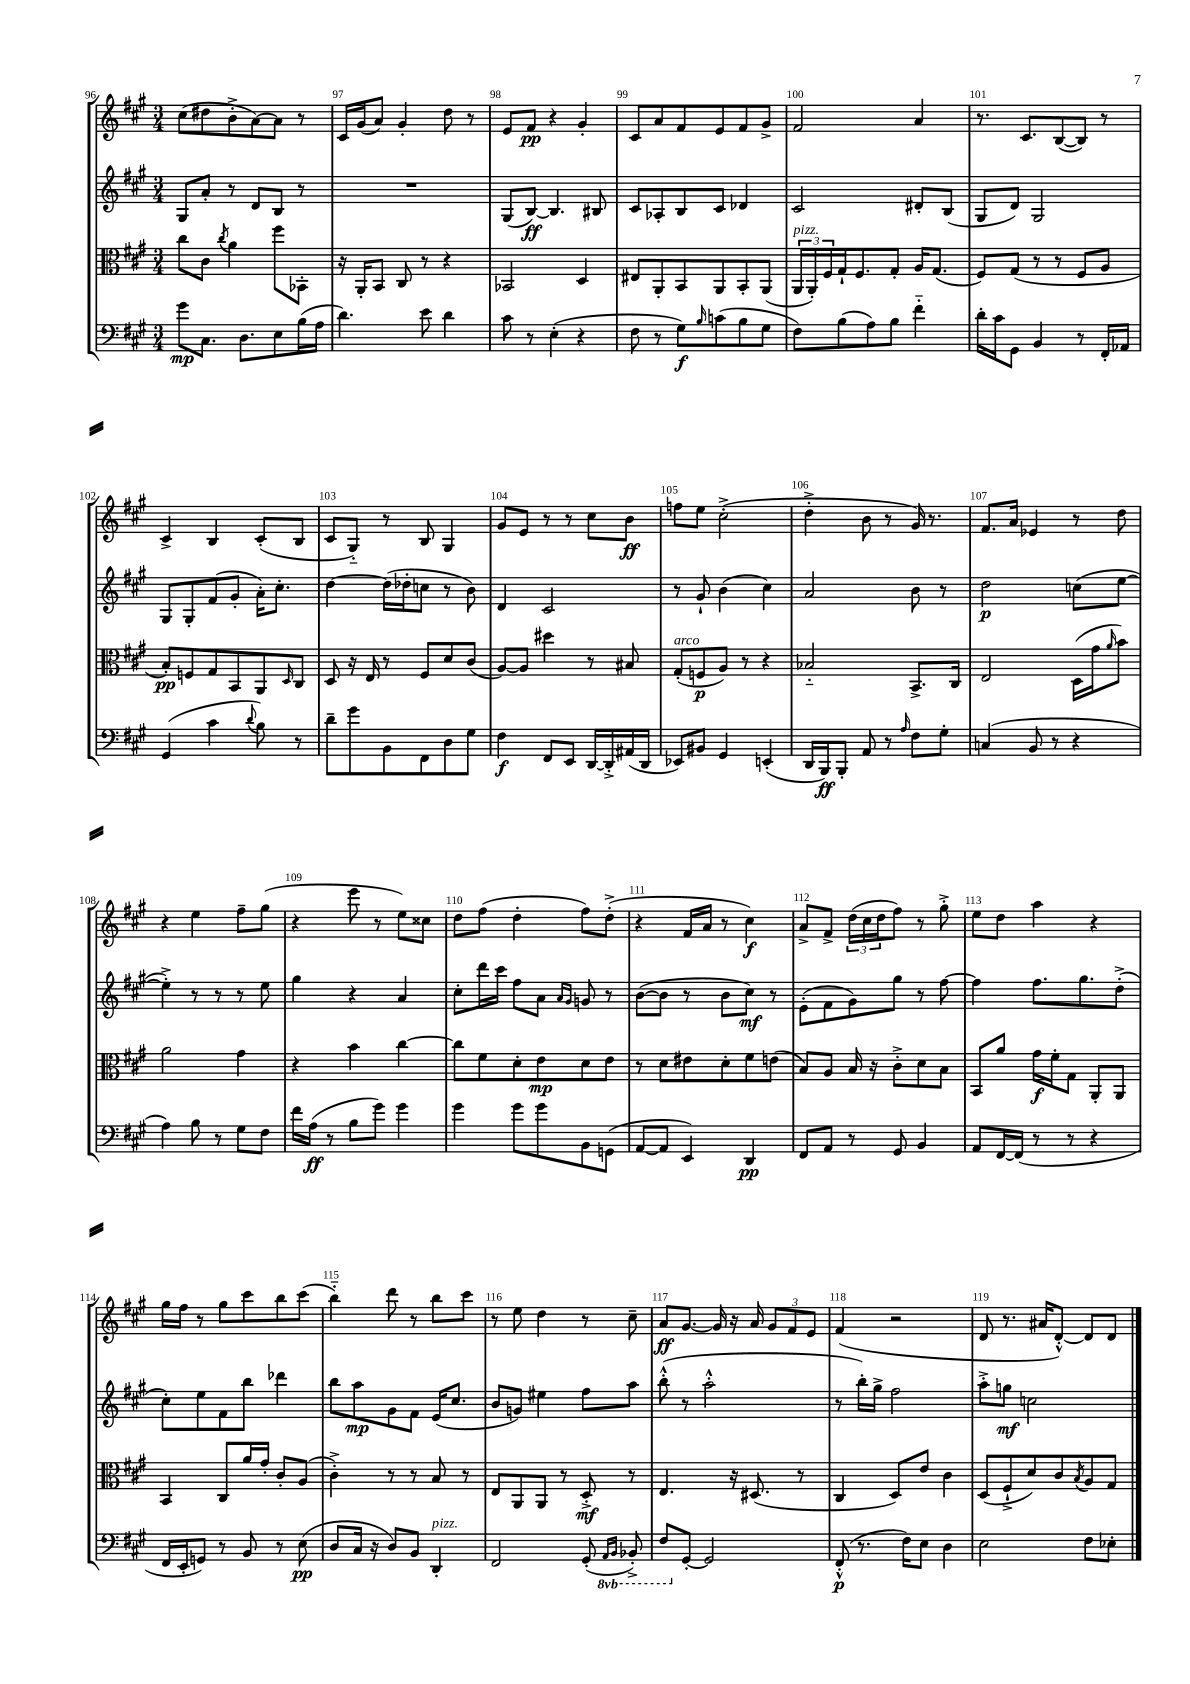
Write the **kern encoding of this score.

**kern	**kern	**kern	**kern
*staff4	*staff3	*staff2	*staff1
*clefF4	*clefC3	*clefG2	*clefG2
*k[f#c#g#]	*k[f#c#g#]	*k[f#c#g#]	*k[f#c#g#]
*M3/4	*M3/4	*M3/4	*M3/4
8g#	8cc#	8G#	(8cc#
8.C#	8c#	8a'	8dd#
.	8qcc#	.	.
.	4a	8r	8b'^
8.D	.	.	.
.	.	8d	[8a)
8E	8ff#	8B	8a]
(16B	8BB-'	8r	8r
16A	.	.	.
=	=	=	=
4.d)	16r	2.r	16c#
.	16AA'	.	(16g#
.	8BB	.	8a)
.	8C#	.	4g#'
8e	8r	.	.
4d	4r	.	8dd
.	.	.	8r
=	=	=	=
8c#	2BB-	(8G#	8e
8r	.	[8B)	8f#
(4E'	.	4.B]	4r
4r	4D	.	4g#'
.	.	8B#	.
=	=	=	=
8F#	8E#	8c#	8c#
8r	8AA'	8A-'	8a
8G#)	8BB	8B	8f#
16qqB	.	.	.
(8c	8AA	8c#	8e
8B	8BB'	4d-	8f#
8G#	(8AA	.	8g#^
=	=	=	=
8F#)	24AA	2c#	2f#
.	24AA')	.	.
.	24F#	.	.
(8B	16G#`	.	.
.	8.F#	.	.
8A)	.	.	.
8B	8G#'	.	.
4f#'~	16A	8d#'	4a
.	(8.G#	.	.
.	.	(8B	.
=	=	=	=
16d'	8F#)	8G#	8.r
16c#	.	.	.
8GG#	(8G#	8d)	.
.	.	.	8.c#
4BB	8r	2G#	.
.	8r	.	([8B
8r	8F#	.	8B])
16FF#'	8A	.	8r
16AA-	.	.	.
=	=	=	=
(4GG#	8B')	8G#	4c#^
.	8F	8G#'	.
4c#	8G#	(8f#	4B
.	8BB	8g#'	.
8qqd	.	.	.
8B)	8AA	16a')	(8c#'
.	.	8.cc#'	.
.	16qqD	.	.
8r	8C#	.	8B
=	=	=	=
8d~	8D	[4dd	8c#
8g#	16r	.	8G#'~)
.	16E	.	.
8BB	8r	(16dd]	8r
.	.	16dd-'	.
8FF#	8F#	8cc	8B
8D	8d	8r	4G#
8G#	(8c#	8b)	.
=	=	=	=
4F#	[8A)	4d	8g#
.	8A]	.	8e
8FF#	4dd#	2c#	8r
8EE	.	.	8r
[16DD	8r	.	8cc#
16DD'^]	.	.	.
(16AA#	8B#	.	8b
16DD	.	.	.
=	=	=	=
8EE-)	(8G#'	8r	8ff
8BB#	8F	8g#`	8ee
4GG#	8A)	(4b	(2cc#'^
.	8r	.	.
(4EE'	4r	4cc#)	.
=	=	=	=
16DD	2B-'~	2a	4dd'^
16BBB)	.	.	.
8BBB'	.	.	.
8AA	.	.	8b
8r	.	.	8r
16qqA	.	.	.
8F#	8.BB^	8b	16g#)
.	.	.	8.r
8G#'	.	8r	.
.	16C#	.	.
=	=	=	=
(4C	2E	2dd	8.f#
.	.	.	16a
8BB	.	.	4e-
8r	.	.	.
4r	(16D	(8cc	8r
.	16g#	.	.
.	16qqa	.	.
.	8b)	[8ee	8dd
=	=	=	=
4A)	2a	4ee'^])	4r
8B	.	8r	4ee
8r	.	8r	.
8G#	4g#	8r	8ff#~
8F#	.	8ee	(8gg#
=	=	=	=
16f#	4r	4gg#	4r
(16A	.	.	.
8r	.	.	.
8B	4b	4r	8eee
8g#)	.	.	8r
4g#	[4cc#	4a	8ee)
.	.	.	8cc##
=	=	=	=
4g#	8cc#]	8cc#'	8dd
.	8f#	16ddd	(8ff#
.	.	16ccc#	.
8g#	8d'	8ff#	4dd'
8g#	8e	8a	.
.	.	16qqa	.
.	.	16qqg#	.
8BB	8d	8g	8ff#)
(8GG	8e	8r	(8dd'^
=	=	=	=
[8AA	8r	([8b	4r
8AA]	8d	8b]	.
4EE)	8e#	8r	16f#
.	.	.	16a
.	8d'	8b	8r
4DD	8f#	8cc#)	4cc#)
.	(8e	8r	.
=	=	=	=
8FF#	8B)	(8e'	8a^
8AA	8A	8f#	8f#^
8r	16B	8g#)	(24dd
.	.	.	24cc#
.	16r	.	.
.	.	.	24dd
8GG#	8c#'^	8gg#	8ff#)
4BB	8d	8r	8r
.	8B	[8ff#	8gg#'^
=	=	=	=
8AA	8BB	4ff#]	8ee
[16FF#	8a	.	8dd
(16FF#]	.	.	.
8r	16g#	8.ff#	4aa
.	16f#'	.	.
8r	8G#	.	.
.	.	8.gg#	.
4r	8AA'	.	4r
.	8AA	(8dd'^	.
=	=	=	=
16FF#	4BB	8cc#')	16gg#
16EE'	.	.	16ff#
8GG)	.	8ee	8r
8r	8C#	8f#	8gg#
8BB	16a	8bb	8ccc#
.	16g#'	.	.
8r	8c#'	4ddd-	8bb
(8E	(8A	.	(8ccc#
=	=	=	=
8D	4c#'^)	8bb	4bb'~)
16C#	.	8aa	.
16r	.	.	.
8D)	8r	8g#	8ddd
8BB	8r	8f#	8r
4DD'	8B	(16e	8bb
.	.	8.cc#	.
.	8r	.	8ccc#
=	=	=	=
2FF#	8E	8b	8r
.	8AA	8g)	8ee
.	8AA	4ee#	4dd
.	8r	.	.
(8GG#'	8D'^	8ff#	8r
16qqAAA	.	.	.
16qqBBB	.	.	.
8BBB-'^)	8r	8aa	8cc#~
=	=	=	=
8FF#	4.E	(8bb'^^	8a
[8GG#'	.	8r	[8.g#
2GG#]	.	2aa'^^	.
.	.	.	16g#]
.	16r	.	16r
.	(8.D#	.	16a
.	.	.	12g#
.	.	.	12f#
.	8r	.	.
.	.	.	12e
=	=	=	=
(8FF#'^^	4C#	8r	(4f#
8.r	.	16bb')	.
.	.	16gg#^	.
.	8D)	2ff#	2r
16F#)	.	.	.
8E	8e	.	.
4D	4c#	.	.
=	=	=	=
2E	(8D	8aa'^	8d
.	8F#`^	8gg	8.r
.	8d)	2cc	.
.	.	.	16a#
.	8c#	.	[8d'^^)
.	8qB	.	.
8F#	8A	.	8d]
8E-'	8G#	.	8d
==	==	==	==
*-	*-	*-	*-
